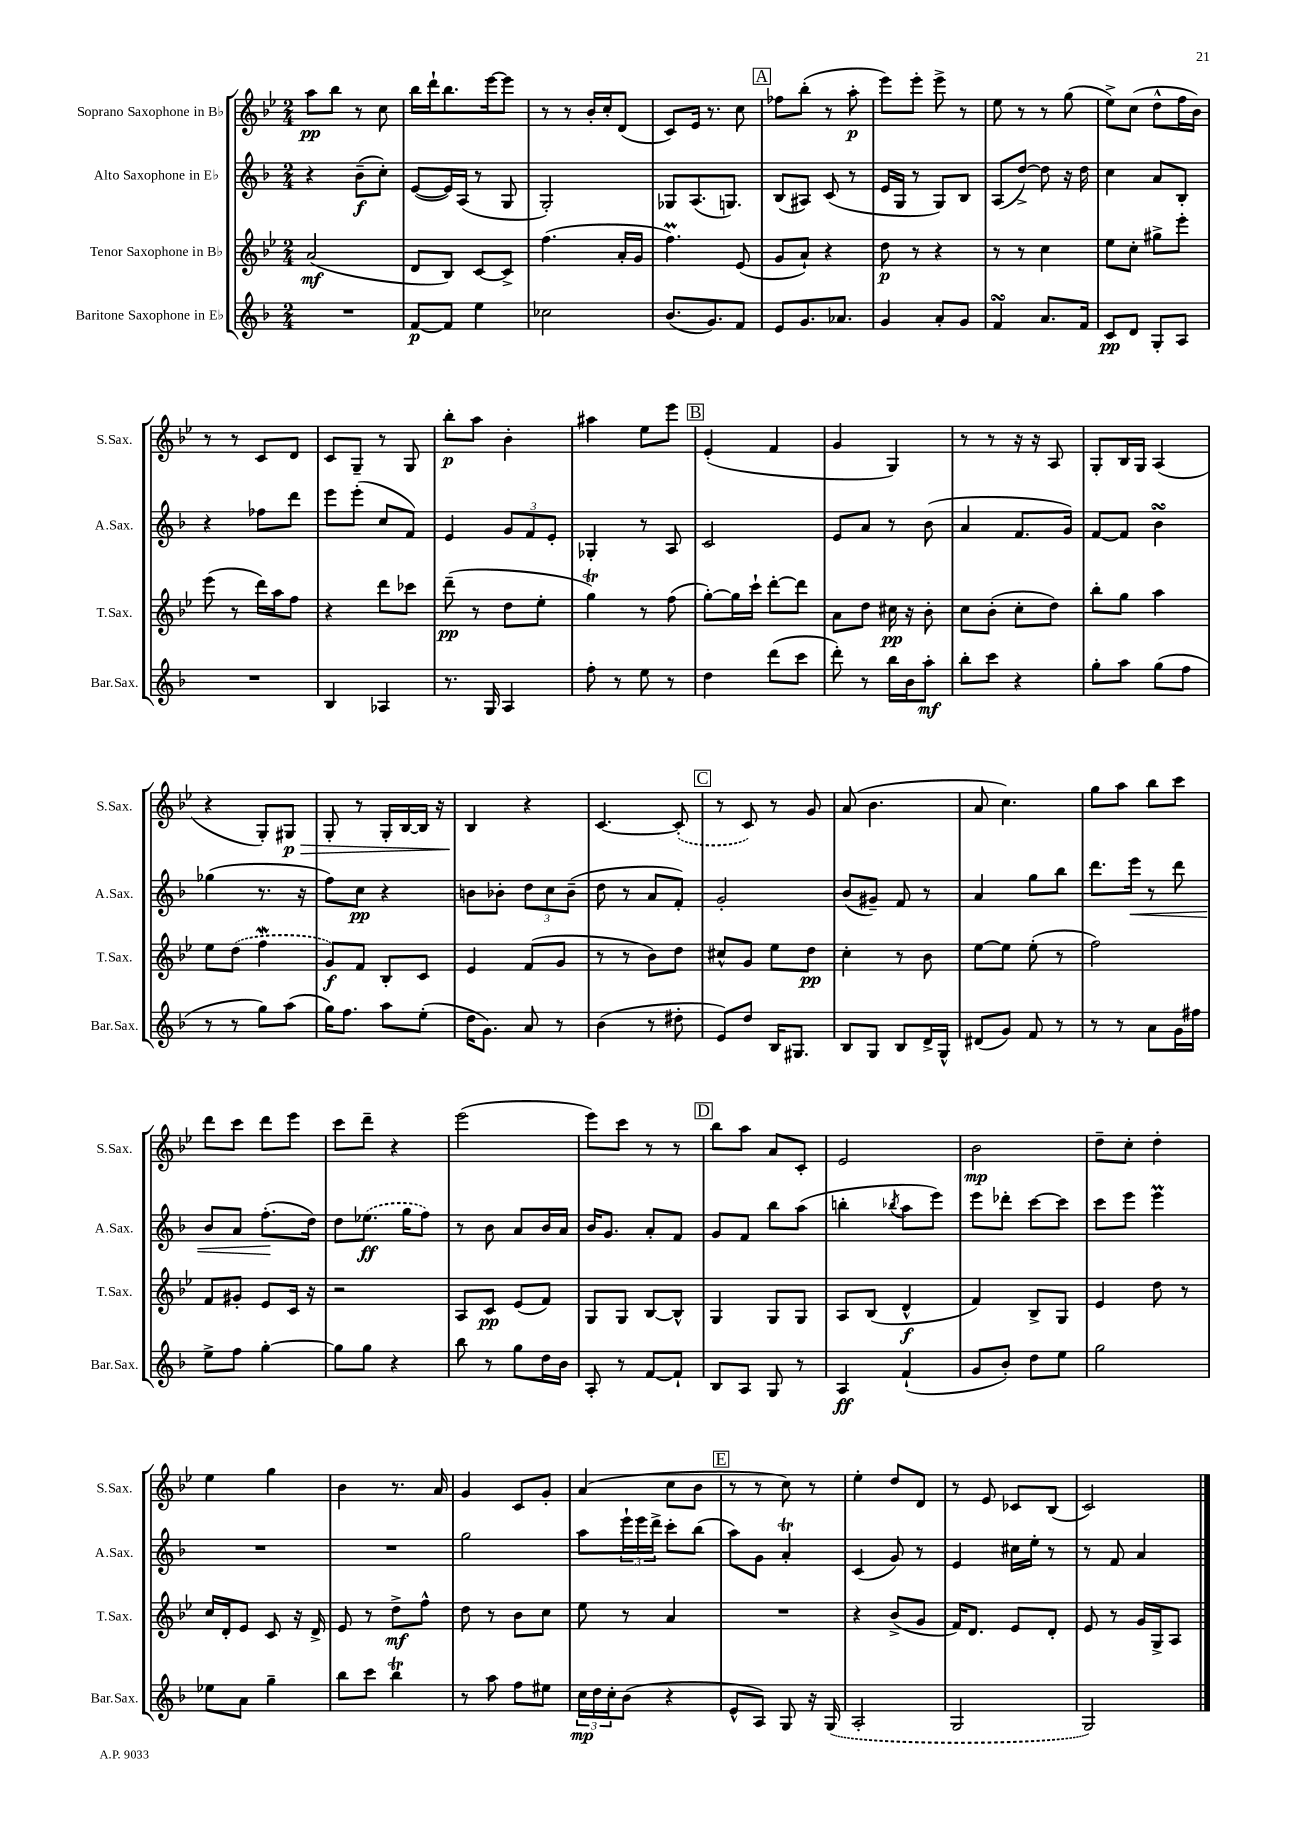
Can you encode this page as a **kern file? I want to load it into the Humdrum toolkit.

**kern	**dynam	**kern	**dynam	**kern	**dynam	**kern	**dynam
*part4	*part4	*part3	*part3	*part2	*part2	*part1	*part1
*staff4	*staff4	*staff3	*staff3	*staff2	*staff2	*staff1	*staff1
*I"Baritone Saxophone in E♭	*	*I"Tenor Saxophone in B♭	*	*I"Alto Saxophone in E♭	*	*I"Soprano Saxophone in B♭	*
*I'Bar.Sax.	*	*I'T.Sax.	*	*I'A.Sax.	*	*I'S.Sax.	*
*clefG2	*	*clefG2	*	*clefG2	*	*clefG2	*
*k[b-]	*	*k[b-e-]	*	*k[b-]	*	*k[b-e-]	*
*M2/4	*	*M2/4	*	*M2/4	*	*M2/4	*
=1	=1	=1	=1	=1	=1	=1	=1
2r	.	(2a/	mf	4r	.	8aa\L	pp
.	.	.	.	.	.	8bb-\J	.
.	.	.	.	(8b-~\L	f	8r	.
.	.	.	.	8cc'\J)	.	8cc\	.
=2	=2	=2	=2	=2	=2	=2	=2
[8f/L	p	8d/L	.	([8e/L	.	16bb-\LL	.
.	.	.	.	.	.	16ddd`\J	.
8f/J]	.	8B-/J)	.	16e/L])	.	8.bb-\	.
.	.	.	.	(16A/JJ	.	.	.
4ee\	.	[8c/L	.	8r	.	.	.
.	.	.	.	.	.	[16eee-\k	.
.	.	8c^/J]	.	8G/	.	8eee-\J]	.
=3	=3	=3	=3	=3	=3	=3	=3
2cc-X\	.	(4.ff\	.	2G'/)	.	8r	.
.	.	.	.	.	.	8r	.
.	.	.	.	.	.	16b-'/LL	.
.	.	.	.	.	.	16cc'/J	.
.	.	16a'/LL	.	.	.	(8d/J	.
.	.	16g/JJ	.	.	.	.	.
=4	=4	=4	=4	=4	=4	=4	=4
(8.b-/L	.	4.ffM\)	.	8G-X/L	.	8c/L)	.
.	.	.	.	(8.A/	.	16e-/Jk	.
8.g/)	.	.	.	.	.	8.r	.
.	.	.	.	8.Gn/J)	.	.	.
8f/J	.	(8e-/	.	.	.	8cc\	.
!!LO:REH:place=s1:t=A
=5	=5	=5	=5	=5	=5	=5	=5
8e/L	.	8g/L	.	(8B-/L	.	8ff-X\L	.
8.g/	.	8a`/J)	.	8A#X/J)	.	(8bb-'\J	.
.	.	4r	.	(8c/	.	8r	.
8.a-X/J	.	.	.	.	.	.	.
.	.	.	.	8r	.	8aa'\	p
=6	=6	=6	=6	=6	=6	=6	=6
4g/	.	8dd\	p	16e/LL	.	8eee-\L)	.
.	.	.	.	16G/JJ	.	.	.
.	.	8r	.	8r	.	8eee-'\J	.
8a'/L	.	4r	.	8G/L)	.	8eee-^\	.
8g/J	.	.	.	8B-/J	.	8r	.
=7	=7	=7	=7	=7	=7	=7	=7
4fsSSs/	.	8r	.	(8A/L	.	8ee-\	.
.	.	8r	.	[8dd^/J)	.	8r	.
8.a/L	.	4cc\	.	8dd\]	.	8r	.
.	.	.	.	16r	.	(8gg\	.
16f/Jk	.	.	.	16dd\	.	.	.
=8	=8	=8	=8	=8	=8	=8	=8
8c/L	pp	8ee-\L	.	4cc\	.	8ee-^\L)	.
8d/J	.	8cc'\J	.	.	.	(8cc\J	.
8G'/L	.	8gg#X^\L	.	8a/L	.	8dd^^\L	.
8A/J	.	8eee-'\J	.	8B-'/J	.	16ff\L	.
.	.	.	.	.	.	16b-\JJ)	.
!!LO:LB:g=z
=9	=9	=9	=9	=9	=9	=9	=9
2r	.	(8eee-\	.	4r	.	8r	.
.	.	8r	.	.	.	8r	.
.	.	16ddd\LL)	.	8ff-X\L	.	8c/L	.
.	.	16aa\J	.	.	.	.	.
.	.	8ff\J	.	8ddd\J	.	8d/J	.
=10	=10	=10	=10	=10	=10	=10	=10
4B-/	.	4r	.	8eee\L	.	8c/L	.
.	.	.	.	(8eee'\J	.	8G~/J	.
4A-X/	.	8ddd\L	.	8cc/L	.	8r	.
.	.	8ccc-X\J	.	8f/J)	.	8G/	.
=11	=11	=11	=11	=11	=11	=11	=11
8.r	.	(8ddd~\	pp	4e/	.	8bb-'\L	p
.	.	8r	.	.	.	8aa\J	.
16G/	.	.	.	.	.	.	.
4A/	.	8dd\L	.	12g/L	.	4b-'\	.
.	.	.	.	12f/	.	.	.
.	.	8ee-'\J	.	.	.	.	.
.	.	.	.	12e'/J	.	.	.
=12	=12	=12	=12	=12	=12	=12	=12
8ff'\	.	4ggT\)	.	4G-X'/	.	4aa#X\	.
8r	.	.	.	.	.	.	.
8ee\	.	8r	.	8r	.	8ee-\L	.
8r	.	(8ff\	.	8A/	.	8eee-\J	.
!!LO:REH:place=s1:t=B
=13	=13	=13	=13	=13	=13	=13	=13
4dd\	.	[8gg'\L)	.	2c/	.	(4e-'/	.
.	.	16gg\L]	.	.	.	.	.
.	.	16ccc`\JJ	.	.	.	.	.
(8ddd\L	.	[8ddd'\L	.	.	.	4f/	.
8ccc\J	.	8ddd\J]	.	.	.	.	.
=14	=14	=14	=14	=14	=14	=14	=14
8ddd'\)	.	8a\L	.	8e/L	.	4g/	.
8r	.	8dd\J	.	8a/J	.	.	.
16bb-\LL	.	16cc#X\	pp	8r	.	4G/)	.
16b-\J	.	16r	.	.	.	.	.
8aa'\J	mf	8b-'\	.	(8b-\	.	.	.
=15	=15	=15	=15	=15	=15	=15	=15
8bb-'\L	.	8cc\L	.	4a/	.	8r	.
8ccc\J	.	(8b-'\J	.	.	.	8r	.
4r	.	8cc'\L	.	8.f/L	.	16r	.
.	.	.	.	.	.	16r	.
.	.	8dd\J)	.	.	.	8A/	.
.	.	.	.	16g/Jk)	.	.	.
=16	=16	=16	=16	=16	=16	=16	=16
8gg'\L	.	8bb-'\L	.	[8f/L	.	8G'/L	.
8aa\J	.	8gg\J	.	8f/J]	.	16B-/L	.
.	.	.	.	.	.	16G/JJ	.
(8gg\L	.	4aa\	.	4b-sSSs\	.	(4A/	.
8ff\J	.	.	.	.	.	.	.
!!LO:LB:g=z
=17	=17	=17	=17	=17	=17	=17	=17
8r	.	8ee-\L	.	(4gg-X\	.	4r	.
8r	.	(8dd\J	.	.	.	.	.
8gg\L)	.	4ffW\	.	8.r	.	8G'/L)	.
!	!	!	!	!	!	!	!LO:HP:b
(8aa\J	.	.	.	.	.	8G#X/J	> p
.	.	.	.	16r	.	.	.
=18	=18	=18	=18	=18	=18	=18	=18
16gg\KL)	.	8g/L)	f	8ff\L)	.	8G'/	.
8.ff\J	.	.	.	.	.	.	.
.	.	8f/J	.	8cc\J	pp	8r	.
8aa\L	.	8B-'/L	.	4r	.	16G'/LL	.
.	.	.	.	.	.	[16B-/	.
(8ee'\J	.	8c/J	.	.	.	16B-/JJ]	.
.	.	.	.	.	.	16r	.
=19	=19	=19	=19	=19	=19	=19	=19
16dd\KL	.	4e-/	.	8bn\L	.	4B-/	.
8.g\J)	.	.	.	.	.	.	.
.	.	.	.	8b-X'\J	.	.	.
8a/	.	(8f/L	.	12dd\L	.	4r	]
.	.	.	.	12cc\	.	.	.
8r	.	8g/J	.	.	.	.	.
.	.	.	.	(12b-~\J	.	.	.
=20	=20	=20	=20	=20	=20	=20	=20
(4b-\	.	8r	.	8dd\	.	[4.c/	.
.	.	8r	.	8r	.	.	.
8r	.	8b-\L)	.	8a/L	.	.	.
8dd#X'\	.	8dd\J	.	8f'/J)	.	(8c'/]	.
!!LO:REH:place=s1:t=C
=21	=21	=21	=21	=21	=21	=21	=21
8e/L)	.	8cc#X^^/L	.	2g'/	.	8r	.
8dd/J	.	8g/J	.	.	.	8c/)	.
16B-/KL	.	8ee-\L	.	.	.	8r	.
8.G#X/J	.	.	.	.	.	.	.
.	.	8dd\J	pp	.	.	8g/	.
=22	=22	=22	=22	=22	=22	=22	=22
8B-/L	.	4cc'\	.	(8b-/L	.	(8a/	.
8G/J	.	.	.	8g#X~/J)	.	4.b-\	.
8B-/L	.	8r	.	8f/	.	.	.
16d^/L	.	8b-\	.	8r	.	.	.
16G^^/JJ	.	.	.	.	.	.	.
=23	=23	=23	=23	=23	=23	=23	=23
(8d#X/L	.	[8ee-\L	.	4a/	.	8a/	.
8g/J)	.	8ee-\J]	.	.	.	4.cc\)	.
8f/	.	(8ee-'\	.	8gg\L	.	.	.
8r	.	8r	.	8bb-\J	.	.	.
=24	=24	=24	=24	=24	=24	=24	=24
8r	.	2ff\)	.	8.ddd\L	.	8gg\L	.
8r	.	.	.	.	.	8aa\J	.
!	!	!	!	!	!LO:HP:b	!	!
.	.	.	.	16eee\Jk	<	.	.
8a\L	.	.	.	8r	.	8bb-\L	.
16g\L	.	.	.	8ddd\	.	8ccc\J	.
16ff#X\JJ	.	.	.	.	.	.	.
!!LO:LB:g=z
=25	=25	=25	=25	=25	=25	=25	=25
8ee^\L	.	8f/L	.	8b-/L	.	8ddd\L	.
8ff\J	.	8g#X'/J	.	8a/J	.	8ccc\J	.
[4gg'\	.	8e-/L	.	(8.ff'\L	.	8ddd\L	.
.	.	16c/Jk	.	.	.	8eee-\J	.
.	.	16r	.	16dd\Jk)	[	.	.
=26	=26	=26	=26	=26	=26	=26	=26
8gg\L]	.	2r	.	8dd\L	.	8ccc\L	.
8gg\J	.	.	.	(8.ee-X\J	ff	8ddd~\J	.
4r	.	.	.	.	.	4r	.
.	.	.	.	16gg\KL	.	.	.
.	.	.	.	8ff\J)	.	.	.
=27	=27	=27	=27	=27	=27	=27	=27
8bb-\	.	8A/L	.	8r	.	(2eee-\	.
8r	.	8c/J	pp	8b-\	.	.	.
8gg\L	.	(8e-/L	.	8a/L	.	.	.
16dd\L	.	8f/J)	.	16b-/L	.	.	.
16b-\JJ	.	.	.	16a/JJ	.	.	.
=28	=28	=28	=28	=28	=28	=28	=28
8A'/	.	8G/L	.	16b-/KL	.	8eee-\L)	.
.	.	.	.	8.g/J	.	.	.
8r	.	8G/J	.	.	.	8ccc\J	.
[8f/L	.	[8B-/L	.	8a'/L	.	8r	.
8f`/J]	.	8B-^^/J]	.	8f/J	.	8r	.
!!LO:REH:place=s1:t=D
=29	=29	=29	=29	=29	=29	=29	=29
8B-/L	.	4G/	.	8g/L	.	8bb-\L	.
8A/J	.	.	.	8f/J	.	8aa\J	.
8G/	.	8G/L	.	8bb-\L	.	8a/L	.
8r	.	8G/J	.	(8aa\J	.	8c'/J	.
=30	=30	=30	=30	=30	=30	=30	=30
4A/	ff	8A/L	.	4bbn'\	.	2e-/	.
.	.	(8B-/J	.	.	.	.	.
.	.	.	.	8qbb-X/	.	.	.
(4f`/	.	4d^^/	f	8aa\L	.	.	.
.	.	.	.	8eee\J)	.	.	.
=31	=31	=31	=31	=31	=31	=31	=31
8g/L	.	4f/)	.	8eee\L	.	2b-\	mp
8b-'/J)	.	.	.	8ddd-X'\J	.	.	.
8dd\L	.	8B-^/L	.	[8ccc\L	.	.	.
8ee\J	.	8G/J	.	8ccc\J]	.	.	.
=32	=32	=32	=32	=32	=32	=32	=32
2gg\	.	4e-/	.	8ccc\L	.	8dd~\L	.
.	.	.	.	8eee\J	.	8cc'\J	.
.	.	8dd\	.	4eeem\	.	4dd'\	.
.	.	8r	.	.	.	.	.
!!LO:LB:g=z
=33	=33	=33	=33	=33	=33	=33	=33
8ee-X\L	.	16cc/LL	.	2r	.	4ee-\	.
.	.	16d'/J	.	.	.	.	.
8a\J	.	8e-/J	.	.	.	.	.
4gg~\	.	8c/	.	.	.	4gg\	.
.	.	16r	.	.	.	.	.
.	.	16d^/	.	.	.	.	.
=34	=34	=34	=34	=34	=34	=34	=34
8bb-\L	.	8e-/	.	2r	.	4b-\	.
8ccc\J	.	8r	.	.	.	.	.
4bb-T\	.	8dd^\L	mf	.	.	8.r	.
.	.	8ff^^\J	.	.	.	.	.
.	.	.	.	.	.	16a/	.
=35	=35	=35	=35	=35	=35	=35	=35
8r	.	8dd\	.	2gg\	.	4g/	.
8aa\	.	8r	.	.	.	.	.
8ff\L	.	8b-\L	.	.	.	8c/L	.
8ee#X\J	.	8cc\J	.	.	.	8g'/J	.
=36	=36	=36	=36	=36	=36	=36	=36
24cc\LL	mp	8ee-\	.	8aa\L	.	(4a/	.
24dd\	.	.	.	.	.	.	.
24cc'\J	.	.	.	.	.	.	.
(8b-\J	.	8r	.	24eee`\L	.	.	.
.	.	.	.	24eee\	.	.	.
.	.	.	.	24ddd^\JJ	.	.	.
4r	.	4a/	.	8ccc'\L	.	8cc\L	.
.	.	.	.	(8bb-\J	.	8b-\J	.
!!LO:REH:place=s1:t=E
=37	=37	=37	=37	=37	=37	=37	=37
8e^^/L	.	2r	.	8aa\L)	.	8r	.
8A/J)	.	.	.	8g\J	.	8r	.
8G/	.	.	.	4at'/	.	8cc\)	.
16r	.	.	.	.	.	8r	.
(16G/	.	.	.	.	.	.	.
=38	=38	=38	=38	=38	=38	=38	=38
2A'/	.	4r	.	(4c/	.	4ee-'\	.
.	.	(8b-^/L	.	8g/)	.	8dd/L	.
.	.	8g/J	.	8r	.	8d/J	.
=39	=39	=39	=39	=39	=39	=39	=39
2G/	.	16f/KL)	.	4e/	.	8r	.
.	.	8.d/J	.	.	.	.	.
.	.	.	.	.	.	8e-/	.
.	.	8e-/L	.	16cc#X\LL	.	8c-X/L	.
.	.	.	.	16ee'\JJ	.	.	.
.	.	8d'/J	.	8r	.	(8B-/J	.
=40	=40	=40	=40	=40	=40	=40	=40
2G/)	.	8e-/	.	8r	.	2c/)	.
.	.	8r	.	8f/	.	.	.
.	.	16g/LL	.	4a/	.	.	.
.	.	16G^/J	.	.	.	.	.
.	.	8A/J	.	.	.	.	.
==	==	==	==	==	==	==	==
*-	*-	*-	*-	*-	*-	*-	*-
